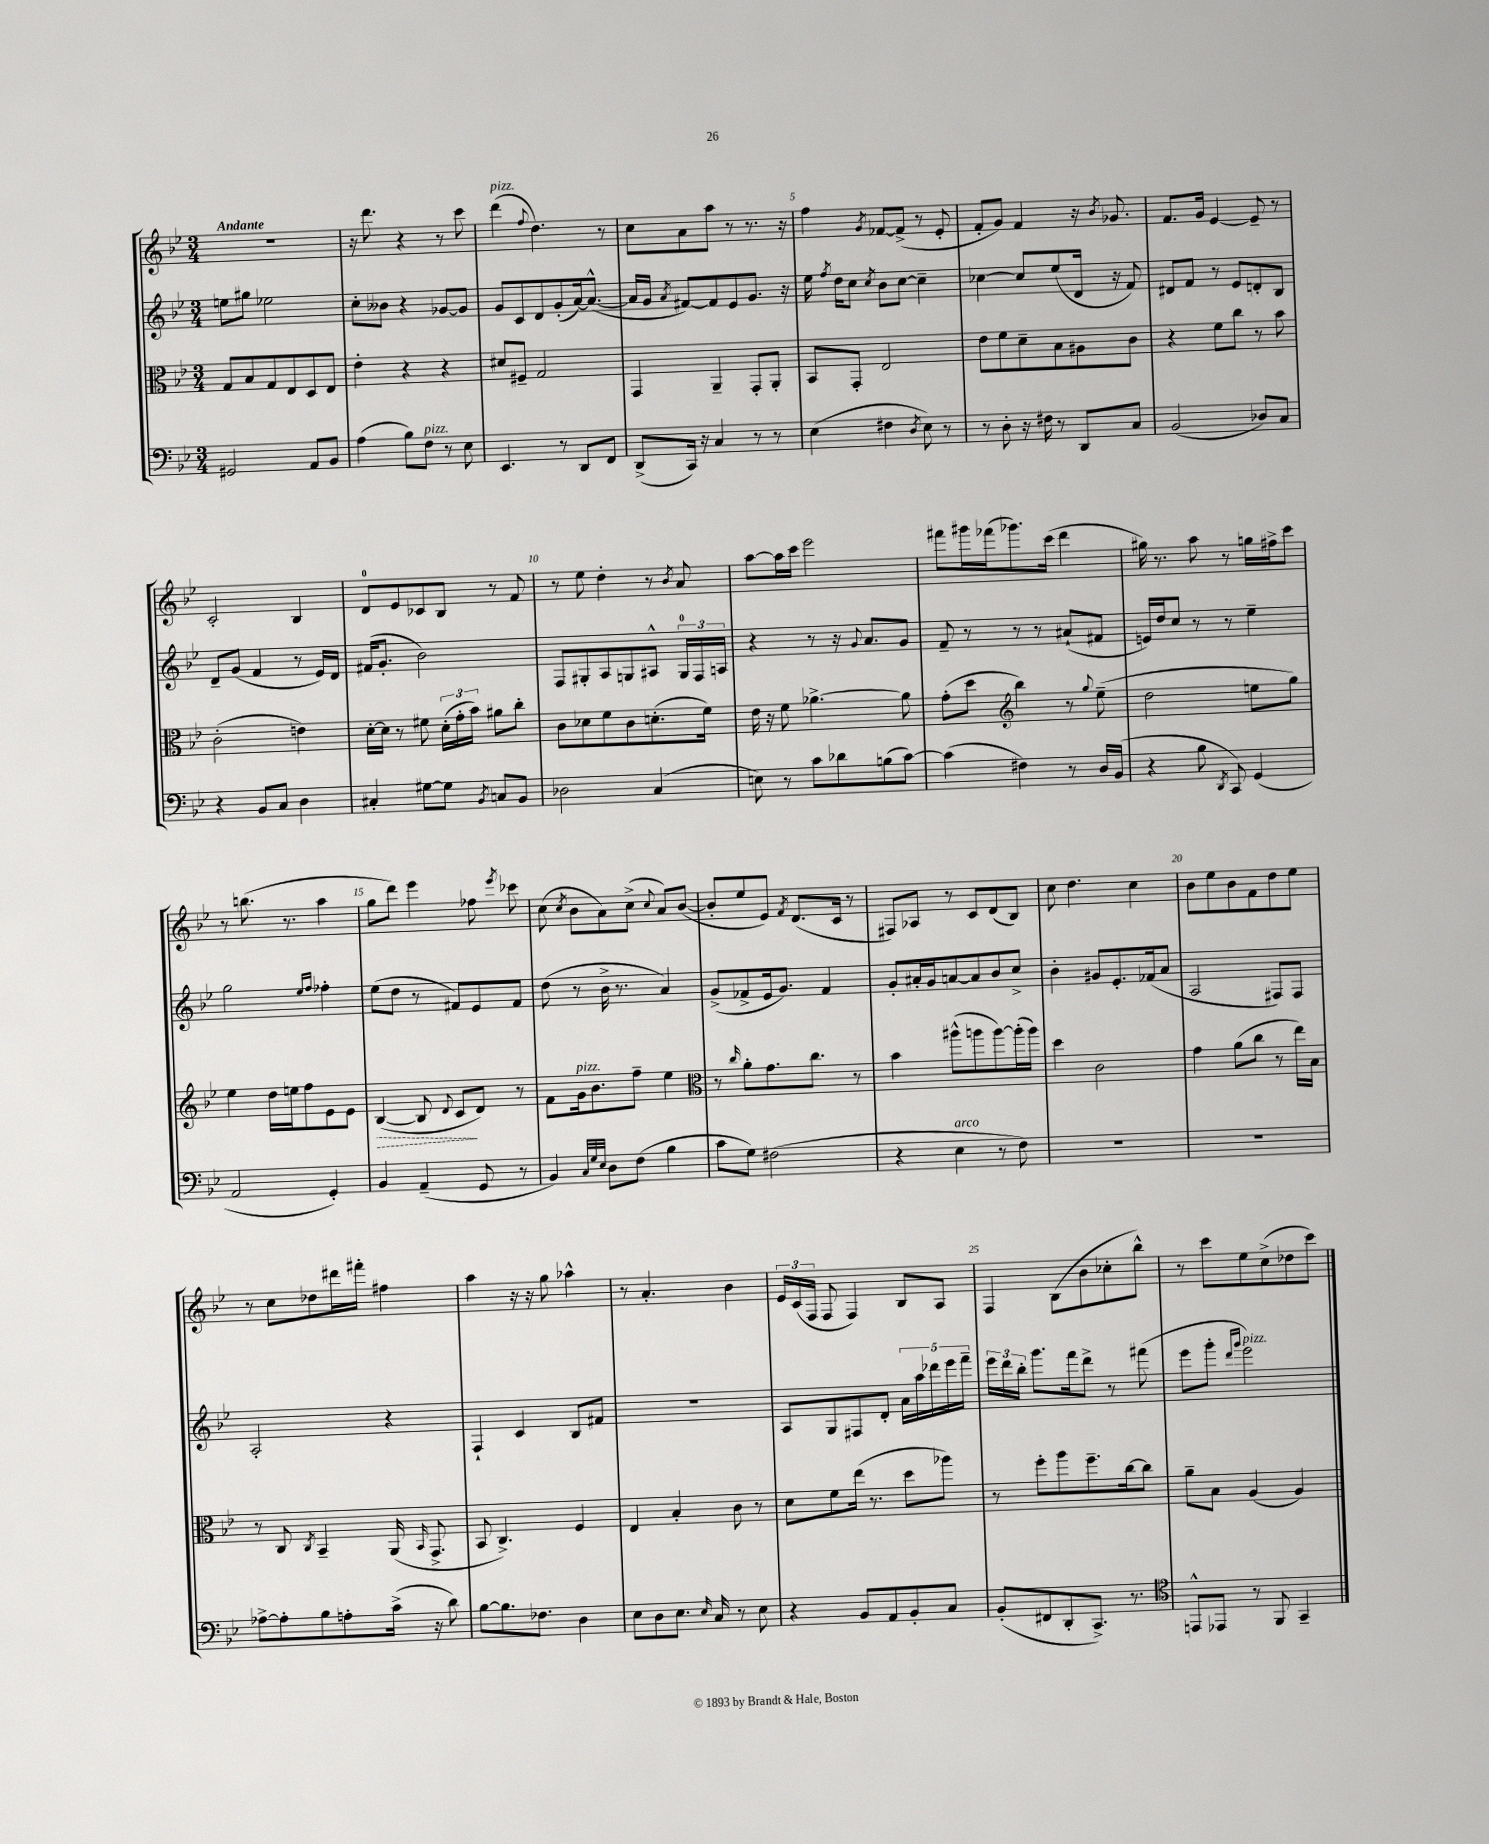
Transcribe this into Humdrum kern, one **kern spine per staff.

**kern	**kern	**dynam	**kern	**kern
*part4	*part3	*part3	*part2	*part1
*staff4	*staff3	*staff3	*staff2	*staff1
*clefF4	*clefC3	*	*clefG2	*clefG2
*k[b-e-]	*k[b-e-]	*	*k[b-e-]	*k[b-e-]
*M3/4	*M3/4	*	*M3/4	*M3/4
=1	=1	=1	=1	=1
!	!	!	!	!LO:TX:a:B:t=Andante
2GG#X/	8G/L	.	8een\L	2.r
.	8B-/	.	8gg#X\J	.
.	8G/	.	2ee-X\	.
.	8E-/	.	.	.
8AA/L	8D/	.	.	.
8BB-/J	8E-/J	.	.	.
=2	=2	=2	=2	=2
(4A\	4e-'\	.	8cc'\L	16r
.	.	.	.	8.ddd\
.	.	.	8b--X\J	.
8B-\L)	4r	.	4r	4r
!LO:TX:a:i:t=pizz.	!	!	!	!
8F\J	.	.	.	.
8r	4r	.	[8g-X/L	8r
8E-\	.	.	8g-/J]	8ccc\
=3	=3	=3	=3	=3
!	!	!	!	!LO:TX:a:i:t=pizz.
4.EE-/	8d#X/L	.	8g/L	(4ddd\
.	8F#X~/J	.	8c/	.
.	.	.	.	8qqff/
.	2G/	.	8d/	4.dd\)
8r	.	.	(8g'/	.
8DD/L	.	.	[16a/k)	.
.	.	.	(8.a^^/J_	.
8FF/J	.	.	.	8r
=4	=4	=4	=4	=4
(8DD^/L	4GG/	.	16a/LL]	8cc\L
.	.	.	16g/JJ	.
.	.	.	8qa/	.
16CC/Jk)	.	.	[8f#X/L)	8a\
16r	.	.	.	.
4C/	4AA~/	.	8f#/]	8aa\J
.	.	.	8e-/	8r
8r	8GG'/L	.	8.g/J	8.r
8r	8AA'/J	.	.	.
.	.	.	16r	16r
=5	=5	=5	=5	=5
(4E-\	8BB-/L	.	16ee-\	4ff\
.	.	.	8qff/	.
.	.	.	16dd\KL	.
.	8GG'/J	.	8cc\J	.
.	.	.	8qcc/	8qg/
4F#X\	2E-/	.	8b-\L	[8f-X/L
.	.	.	[8cc\J	(8f-^/J]
8qD/	.	.	.	.
8E-\)	.	.	4cc~\]	8r
8r	.	.	.	8e-'/
=6	=6	=6	=6	=6
8r	8e-\L	.	[4cc-X\	8f'/L
8D'\	8f\	.	.	8g/J)
16r	8d~\	.	8cc-/L]	4f/
16F#X\	.	.	.	.
8r	8B-\	.	(8ee-/	.
8DD/L	8A#X\	.	16d/Jk	16r
.	.	.	.	8qb-/
.	.	.	16r	8.g-X/
8C/J	8c\J	.	8f/)	.
=7	=7	=7	=7	=7
(2BB-/	4r	.	8d#X/L	8.f/L
.	.	.	8f/J	.
.	.	.	.	16g/Jk
.	8f\L	.	8r	[4e-/
.	8cc\J	.	8e-/L	.
8D-X/L)	8r	.	8dn'/	8e-~/]
8C/J	8b-\	.	8B-/J	8r
!!LO:LB:g=z
=8	=8	=8	=8	=8
4r	(2c'\	.	8d~/L	2c'/
.	.	.	(8g/J	.
8BB-/L	.	.	4f/	.
8C/J	.	.	.	.
4D\	4en\)	.	8r	4B-/
.	.	.	16e-/LL)	.
.	.	.	16d/JJ	.
=9	=9	=9	=9	=9
4C#X'/	[16d'\LL	.	(16f#X/KL	8d/L
.	16d\JJ]	.	8.g'/J	.
.	8r	.	.	8e-/
[8G#X\L	8f#X\	.	2b-\)	8c-X/
8G#\J]	(24d'\LL	.	.	8B-/J
.	24g'\	.	.	.
.	24b-\JJ)	.	.	.
8qBB-/	.	.	.	.
8Cn/L	8a#X\L	.	.	8r
8BB-/J	8cc'\J	.	.	8f/
=10	=10	=10	=10	=10
2D-X\	8c\L	.	8F/L	8r
.	8d-X\	.	8G#X'/	8ee-\
.	8f\	.	8A/	4dd'\
.	8c\	.	8Gn/	.
(4C/	(8.dn'\	.	8A#X^^/J	8r
.	.	.	.	8qb-/
.	.	.	24G/LL	8a/
.	.	.	24F/	.
.	16f\Jk)	.	.	.
.	.	.	24An/JJ	.
=11	=11	=11	=11	=11
8En\)	16e-\	.	4r	[8aa\L
.	16r	.	.	.
8r	8f\	.	.	16aa\L]
.	.	.	.	16ccc\JJ
8c\L	[4.a-X^\	.	8r	2eee-\
8d-X\	.	.	16r	.
.	.	.	8qqg/	.
.	.	.	8.a/L	.
(8Bn\	.	.	.	.
[8c\J)	8a-\]	.	8g/J	.
=12	=12	=12	=12	=12
(4c\]	(8g'\L	.	8f~/	8fff#X\L
.	8dd\J	.	8r	16ggg#X\L
.	.	.	.	(16fff-X\J
*	*clefG2	*	*	*
4F#X\)	4bb-\)	.	8r	8.ggg-X\)
.	.	.	8r	.
.	.	.	.	(16ccc\Jk
8r	8r	.	(8a#X`/L	4ddd\
.	8qqgg/	.	.	.
16D/LL	(8ee-~\	.	8f#X/J	.
(16BB-/JJ	.	.	.	.
=13	=13	=13	=13	=13
4r	2dd\	.	16en/LL)	16gg#X\)
.	.	.	16dd/J	8.r
.	.	.	8cc/J	.
8B-\	.	.	8r	8aa\
8qDD/	.	.	.	.
8CC/)	.	.	8r	8r
(4GG/	8een\L	.	4ee-~\	16ggn\LL
.	.	.	.	16ff#X^\J
.	8gg\J)	.	.	8ccc\J
!!LO:LB:g=z
=14	=14	=14	=14	=14
2AA/	4ee-\	.	2gg\	8r
.	.	.	.	(8.bbn\
.	16dd\LL	.	.	.
.	16een\J	.	.	8.r
.	8ff\	.	.	.
.	.	.	16qqee-/LL	.
.	.	.	16qqff/JJ	.
4GG'/)	8e-\	.	4ff-X'\	4aa\
.	8e-\J	.	.	.
=15	=15	=15	=15	=15
!	!	!LO:HP:b	!	!
4BB-/	([4B-/	>	(8ee-\L	8gg\L
.	.	.	8dd\J	8ddd\J)
(4AA~/	8B-/]	.	8r	4eee-\
.	8qqd/	.	.	.
.	8c/L	.	8f#X/L)	.
8GG/	8d/J)	]	8e-/	8ff-X\
.	.	.	.	8qeee-/
8r	8r	.	8f#/J	8ccc-X\
=16	=16	=16	=16	=16
4BB-/)	8f\L	.	(8dd\	(8cc\
.	.	.	.	8qcc/
!	!LO:TX:a:i:t=pizz.	!	!	!
.	16g\k	.	8r	8b-\L
.	8.b-\	.	.	.
32qqC/LLL	.	.	.	.
32qqG/	.	.	.	.
32qqE-/JJJ	.	.	.	.
8D\L	.	.	16b-^\	8a\)
.	.	.	8.r	.
(8F\J	8ff~\J	.	.	(8cc^\J
.	.	.	.	8qqcc/
4B-\	4ee-\	.	4a/)	8a/L)
.	.	.	.	([8b-/J
=17	=17	=17	=17	=17
*	*clefC3	*	*	*
8c\L	8r	.	(8g^/L	8b-'/L]
.	16qqcc/	.	.	.
8G\J)	8a'\L	.	8f-X^/	8ee-/
(2F#X\	8.g\	.	16e-/k	8e-/J)
.	.	.	8.g/J)	.
.	.	.	.	8qf/
.	.	.	.	(8.d/L
.	8.cc\J	.	.	.
.	.	.	4f-/	.
.	.	.	.	16c/Jk
.	8r	.	.	8r
=18	=18	=18	=18	=18
4r	4b-\	.	8g'/L	8F#X/L)
.	.	.	16a#X'/L	8A-X/J
.	.	.	16g/J	.
!LO:TX:a:i:t=arco	!	!	!	!
4E-\	(8aa#X^^\L	.	[8an/	8r
.	8aan\	.	8a/]	8c/L
8r	[8aa\)	.	8b-/	(8d/
8F\)	(16aa'\L]	.	8cc^/J	8B-/J)
.	16aa\JJ)	.	.	.
=19	=19	=19	=19	=19
2.r	4dd\	.	4b-'\	8cc\
.	.	.	.	4.dd\
.	2c\	.	8g#X/L	.
.	.	.	8.e-'/	.
.	.	.	.	4cc\
.	.	.	(16f-X/k	.
.	.	.	8a/J	.
=20	=20	=20	=20	=20
2.r	4g\	.	2A/	8b-\L
.	.	.	.	8ee-\
.	(8a\L	.	.	8b-\
.	8cc\J	.	.	8f\
.	8r	.	8F#X/L)	8dd\
.	16ee-\LL)	.	8F#/J	8ee-\J
.	16B-\JJ	.	.	.
!!LO:LB:g=z
=21	=21	=21	=21	=21
[8A-X^\L	8r	.	2A'/	8r
8A-'\]	8C/	.	.	8cc\L
.	8qC/	.	.	.
8B-\	4BB-~/	.	.	8dd-X\
8An'\	.	.	.	16ddd#X\L
.	.	.	.	16fff#X'\JJ
(16c^\Jk	(16AA/	.	4r	4ff#X\
.	16qqBB-/	.	.	.
16r	8.GG^/	.	.	.
8d\)	.	.	.	.
=22	=22	=22	=22	=22
[8B-\L	8BB-/	.	4F`/	4aa\
8.B-\]	4.C^/)	.	.	.
.	.	.	4c/	16r
8.F-X\J	.	.	.	16r
.	.	.	.	8gg\
4D\	4F/	.	8B-/L	4aa-X^^\
.	.	.	8f#X/J	.
=23	=23	=23	=23	=23
8E-\L	4E-/	.	2.r	8r
8D\	.	.	.	4.a'/
8.E-\J	4B-'/	.	.	.
16qqE-/	.	.	.	.
16C/	.	.	.	.
8r	8c\	.	.	4b-\
8E-\	8r	.	.	.
=24	=24	=24	=24	=24
4r	8d\L	.	8A/L	24e-/LL
.	.	.	.	(24c/
.	.	.	.	24F/JJ
.	8f\	.	8G/	8F/
8BB-/L	(16ee-\Jk	.	8F#X/	4F/)
.	8.r	.	.	.
8AA/	.	.	8d'/J	.
8BB-'/	8dd\L	.	20a\LL	8B-/L
.	.	.	20aa\	.
.	.	.	20ddd-X\	.
8C/J	8aa-X\J)	.	.	8A/J
.	.	.	20eee-\	.
.	.	.	20fff~\JJ	.
=25	=25	=25	=25	=25
(8BB-'/L	8r	.	24eee-\LL	4F/
.	.	.	24ddd\	.
.	.	.	24bb-'\JJ	.
8FF#X/	8ff'\L	.	8.ggg\L	.
8DD'/	8aa\	.	.	(8B-\L
.	.	.	16fff\k	.
8.CC^/J)	8.ff~\	.	8ddd^\J	8b-\
.	.	.	8r	8cc-X'\
8.r	[16cc\k	.	.	.
.	8cc\J]	.	(8fff#X\	8bb-^^\J)
=26	=26	=26	=26	=26
*clefC4	*	*	*	*
8EEn^^/L	8a~\L	.	8eee-\L	8r
8EE-X/J	8B-\J	.	8ggg'\J	8ccc\L
.	.	.	16qqddd/LL	.
.	.	.	16qqggg/JJ	.
!	!	!	!LO:TX:a:i:t=pizz.	!
8r	(4A/	.	2eee-\)	8ee-\
8FF/	.	.	.	(8cc^\
4GG~/	4A/)	.	.	8dd-X\
.	.	.	.	8ccc\J)
==	==	==	==	==
*-	*-	*-	*-	*-
